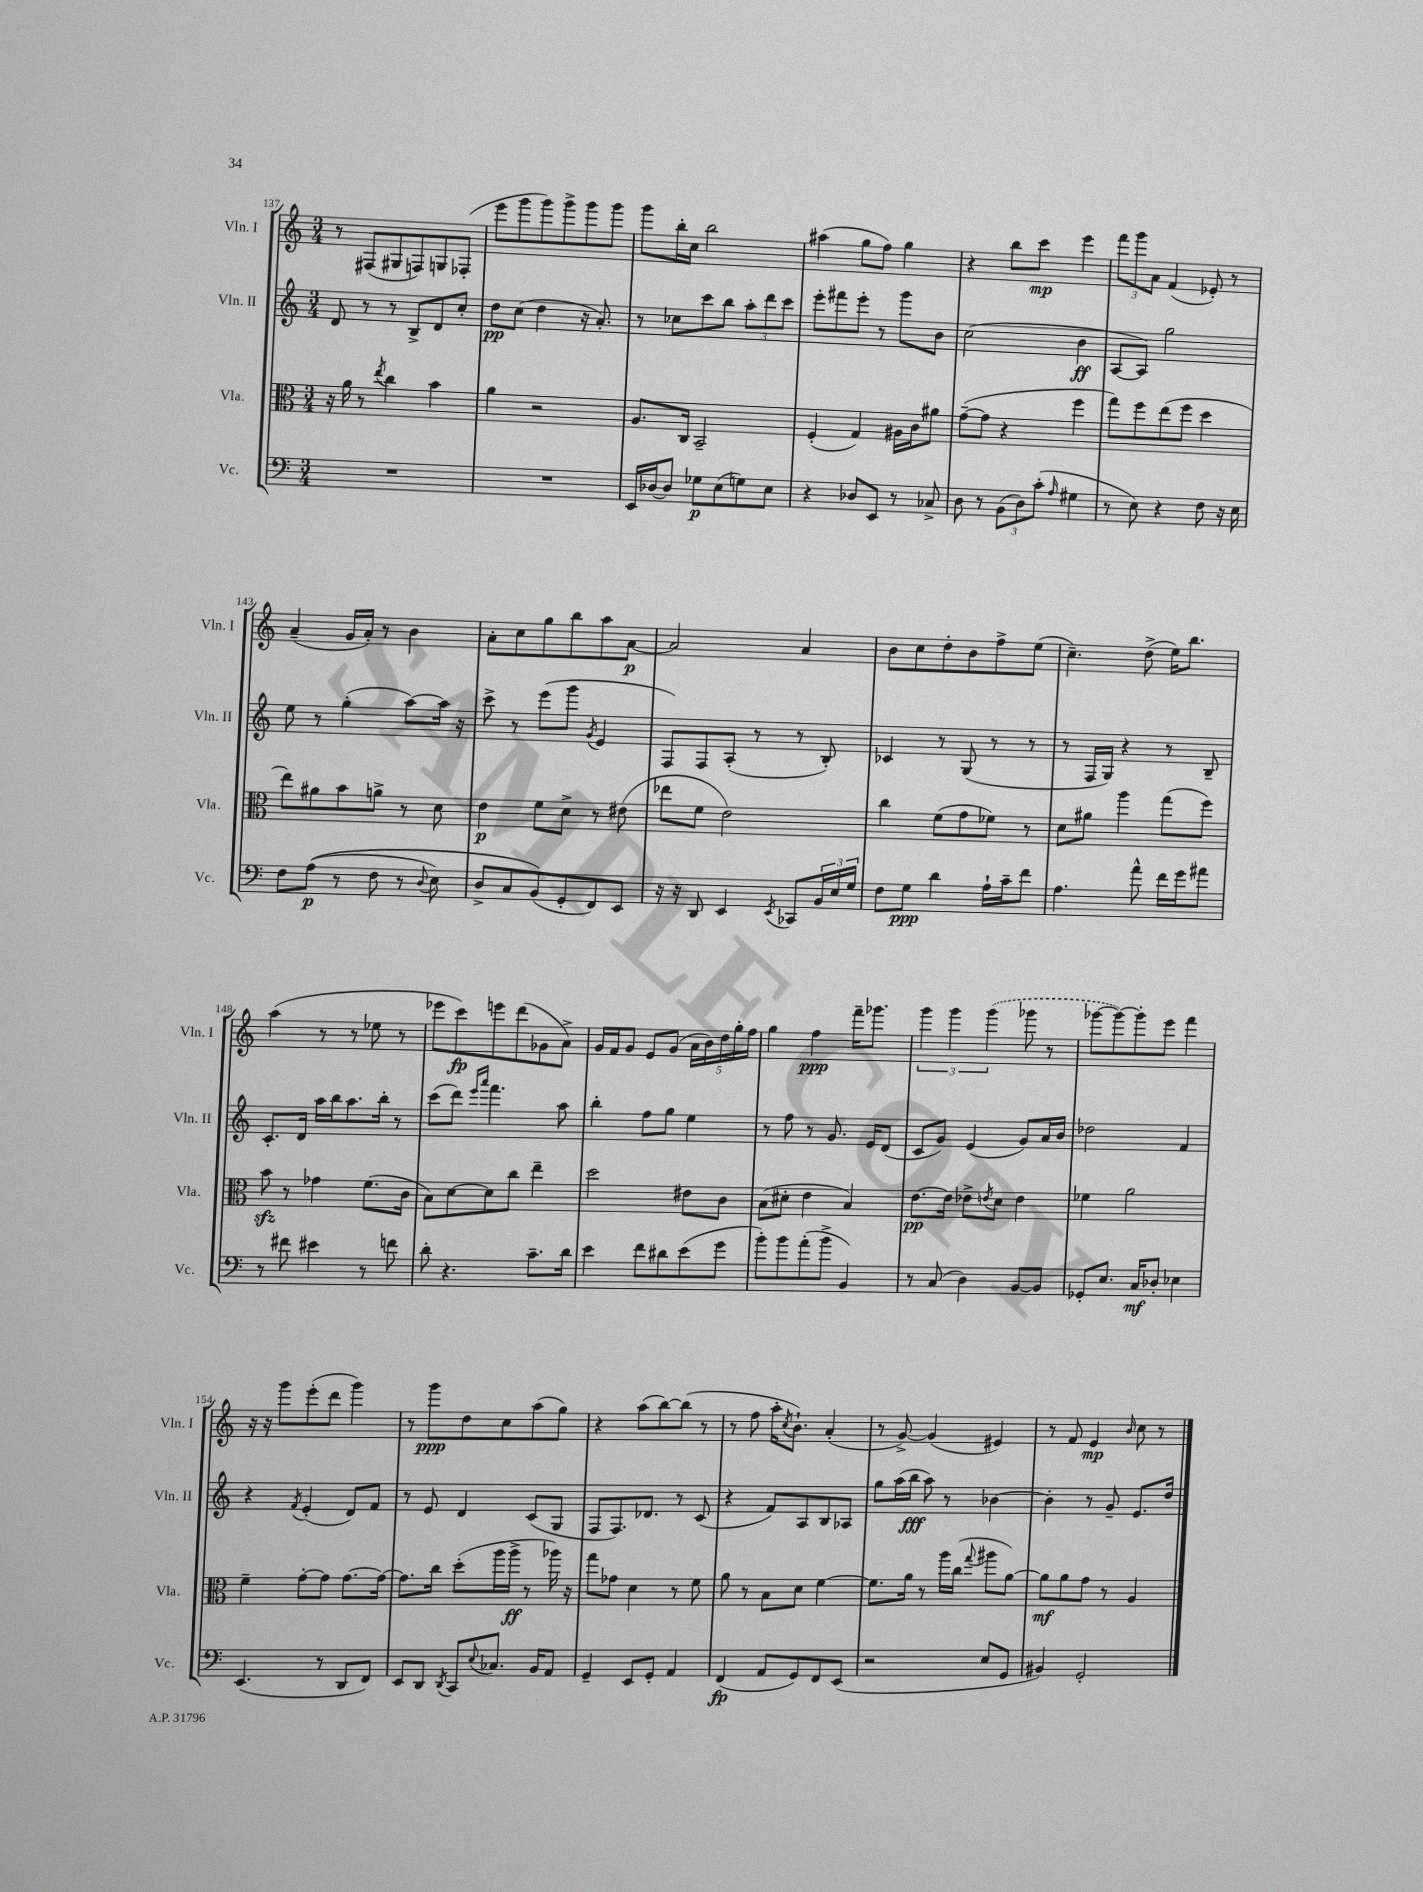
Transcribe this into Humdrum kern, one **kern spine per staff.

**kern	**dynam	**kern	**dynam	**kern	**dynam	**kern	**dynam
*part4	*part4	*part3	*part3	*part2	*part2	*part1	*part1
*staff4	*staff4	*staff3	*staff3	*staff2	*staff2	*staff1	*staff1
*I"Vc.	*	*I"Vla.	*	*I"Vln. II	*	*I"Vln. I	*
*I'Vc.	*	*I'Vla.	*	*I'Vln. II	*	*I'Vln. I	*
*clefF4	*	*clefC3	*	*clefG2	*	*clefG2	*
*k[]	*	*k[]	*	*k[]	*	*k[]	*
*M3/4	*	*M3/4	*	*M3/4	*	*M3/4	*
=137	=137	=137	=137	=137	=137	=137	=137
2.r	.	16r	.	8d/	.	8r	.
.	.	16a\	.	.	.	.	.
.	.	8r	.	8r	.	(8F#X/L	.
.	.	8qee/	.	.	.	.	.
.	.	4cc\	.	8r	.	8G#X/	.
.	.	.	.	8B^/L	.	8Fn/)	.
.	.	4b\	.	8d/	.	8Gn/	.
.	.	.	.	8cc'/J	.	(8F-X'/J	.
=138	=138	=138	=138	=138	=138	=138	=138
2.r	.	4a\	.	8dd\L	pp	8eee\L	.
.	.	.	.	(8cc\J	.	8ggg\	.
.	.	2r	.	4dd\	.	8ggg\)	.
.	.	.	.	.	.	8ggg^\	.
.	.	.	.	16r	.	8ggg\	.
.	.	.	.	8.a'/)	.	.	.
.	.	.	.	.	.	8ggg\J	.
=139	=139	=139	=139	=139	=139	=139	=139
16EE/LL	.	8.A/L	.	8r	.	8ggg\L	.
[16D-X/J	.	.	.	.	.	.	.
8D-/J]	.	.	.	8cc-X\L	.	16bb'\L	.
.	.	16C/Jk	.	.	.	16cc\JJ	.
8G-X\L	p	2BB~/	.	8ccc\	.	2bb\	.
(8E\	.	.	.	8bb\J	.	.	.
8Gn\)	.	.	.	12aa'\L	.	.	.
.	.	.	.	12ddd\	.	.	.
8E\J	.	.	.	.	.	.	.
.	.	.	.	12ccc\J	.	.	.
=140	=140	=140	=140	=140	=140	=140	=140
4r	.	(4F'/	.	8eee'\L	.	(4aa#X\	.
.	.	.	.	8fff#X\	.	.	.
8D-X/L	.	4G/)	.	8eee'\J	.	8gg\L	.
8EE/J	.	.	.	8r	.	8ff\J)	.
8r	.	16A#X\LL	.	8ggg\L	.	4gg\	.
.	.	16c\J	.	.	.	.	.
8C-X^/	.	8a#X\J	.	8b\J	.	.	.
=141	=141	=141	=141	=141	=141	=141	=141
8D\	.	([8g~\L	.	(2cc\	.	4r	.
8r	.	8g\J]	.	.	.	.	.
(12BB\L	.	4r	.	.	.	8bb\L	.
12D\)	.	.	.	.	.	.	.
.	.	.	.	.	.	8ccc\J	mp
(12c'\J	.	.	.	.	.	.	.
16qqA/	.	.	.	.	.	.	.
4G#X\	.	4ff\	.	4b\	ff	4eee\	.
=142	=142	=142	=142	=142	=142	=142	=142
8r	.	8gg\L)	.	[8A/L	.	12fff\L	.
.	.	.	.	.	.	12ggg\	.
8E\)	.	8ff\	.	8A/J])	.	.	.
.	.	.	.	.	.	12a\J	.
4r	.	(8ee\	.	2gg\	.	(4f/	.
.	.	8ff\J	.	.	.	.	.
8F\	.	4dd\	.	.	.	8e-X'/)	.
16r	.	.	.	.	.	8r	.
16E\	.	.	.	.	.	.	.
!!LO:LB:g=z
=143	=143	=143	=143	=143	=143	=143	=143
8F\L	.	8ee\L)	.	8ee\	.	(4a~/	.
((8A\J	p	8a#X\	.	8r	.	.	.
8r	.	8b\	.	(4gg'\	.	16g/LL	.
.	.	.	.	.	.	16a'/JJ)	.
8F\	.	8an^\J	.	.	.	8r	.
8r	.	8r	.	[8aa\L)	.	4b\	.
8qqD/	.	.	.	.	.	.	.
8E\)	.	8d\	.	16aa\Jk]	.	.	.
.	.	.	.	16r	.	.	.
=144	=144	=144	=144	=144	=144	=144	=144
8D^/L	.	4e\	p	8ccc^\	.	8a'\L	.
8C/	.	.	.	8r	.	8cc\	.
(8BB/)	.	8f\L	.	(8eee\L	.	8gg\	.
8GG'/	.	8d^\J	.	8ggg\J	.	8bb\	.
.	.	.	.	8qg/	.	.	.
8FF/)	.	8r	.	4e/	.	8aa\	.
8EE/J	.	(8e#X\	.	.	.	[8a\J	p
=145	=145	=145	=145	=145	=145	=145	=145
16r	.	8ee-X\L	.	8F/L)	.	2a/]	.
16r	.	.	.	.	.	.	.
8DD/	.	8f\J	.	8F/	.	.	.
4EE/	.	2e\)	.	(8A'/J	.	.	.
.	.	.	.	8r	.	.	.
8qEE/	.	.	.	.	.	.	.
8CC-X/L	.	.	.	8r	.	4a/	.
24BB/L	.	.	.	8B'/)	.	.	.
24E/	.	.	.	.	.	.	.
24G/JJ	.	.	.	.	.	.	.
=146	=146	=146	=146	=146	=146	=146	=146
8F\L	.	4cc\	.	4c-X/	.	8b\L	.
8G\J	ppp	.	.	.	.	8cc\	.
4d\	.	(8f\L	.	8r	.	8dd'\	.
.	.	8g\	.	(8G/	.	8b\	.
16A`\LL	.	8f-X\J)	.	8r	.	8ff^\	.
16c~\J	.	.	.	.	.	.	.
8f\J	.	8r	.	8r	.	(8ee\J	.
=147	=147	=147	=147	=147	=147	=147	=147
4.A\	.	8d\L	.	8r	.	4.cc~\)	.
.	.	8a#X\J	.	16F/LL	.	.	.
.	.	.	.	16G/JJ)	.	.	.
.	.	4aa\	.	4r	.	.	.
8a^^\	.	.	.	.	.	(8dd^\	.
16f\LL	.	(8gg\L	.	8r	.	16ee\KL)	.
16g\J	.	.	.	.	.	8.bb\J	.
8a#X\J	.	8ff\J)	.	8B~/	.	.	.
!!LO:LB:g=z
=148	=148	=148	=148	=148	=148	=148	=148
8r	.	8bzz\	.	8.c'/L	.	(4aa\	.
8f#X\	.	8r	.	.	.	.	.
.	.	.	.	16d/Jk	.	.	.
4e#X\	.	4g-X\	.	16aa\LL	.	8r	.
.	.	.	.	16bb\J	.	.	.
.	.	.	.	8.aa\	.	8r	.
8r	.	(8.f\L	.	.	.	8ee-X\	.
.	.	.	.	16bb'\Jk	.	.	.
8fn\	.	.	.	8r	.	8r	.
.	.	16c\Jk	.	.	.	.	.
=149	=149	=149	=149	=149	=149	=149	=149
8d'\	.	8B\L)	.	(8ccc\L	.	8eee-X\L	.
4.r	.	[8d\	.	8ddd\J)	.	8ccc\)	fp
.	.	.	.	16qqeee/LL	.	.	.
.	.	.	.	16qqaaa/JJ	.	.	.
.	.	8d\]	.	4.fff\	.	8eeen\	.
.	.	8cc\J	.	.	.	(8ddd\	.
8.c~\L	.	4ee~\	.	.	.	8g-X\	.
.	.	.	.	8aa\	.	8a^\J)	.
16d\Jk	.	.	.	.	.	.	.
=150	=150	=150	=150	=150	=150	=150	=150
4e\	.	2dd\	.	4bb'\	.	16g/LL	.
.	.	.	.	.	.	16f/J	.
.	.	.	.	.	.	8g/J	.
8f\L	.	.	.	8ff\L	.	8e/L	.
8d#X\	.	.	.	8gg\J	.	(8g/J	.
(8e\	.	8e#X\L	.	4ee\	.	20a\LL	.
.	.	.	.	.	.	20b\)	.
.	.	.	.	.	.	20dd\	.
8g\J	.	8c\J	.	.	.	.	.
.	.	.	.	.	.	20gg'\	.
.	.	.	.	.	.	20ff\JJ	.
=151	=151	=151	=151	=151	=151	=151	=151
8b'\L)	.	(8B\L	.	8r	.	4gg\	.
8b\	.	8d#X'\J	.	8ff\	.	.	.
(8a'\	.	4e\	.	8r	.	4ff\	ppp
8b^\J	.	.	.	8.g/	.	.	.
4BB/)	.	4B/)	.	.	.	16fff~\KL	.
.	.	.	.	16e/KL	.	8.ggg-X\J	.
.	.	.	.	(8d/J	.	.	.
=152	=152	=152	=152	=152	=152	=152	=152
8r	.	[8.e\L	pp	8c/L	.	6ggg\	.
(8C/	.	.	.	8g/J)	.	.	.
.	.	.	.	.	.	6ggg\	.
.	.	16e\Jk]	.	.	.	.	.
4D\)	.	8e-X^\L	.	(4e/	.	.	.
.	.	.	.	.	.	(6ggg\	.
.	.	8qen/	.	.	.	.	.
.	.	8d\J	.	.	.	.	.
[8BB/L	.	4e\	.	8g/L)	.	8ggg-X\	.
8BB/J]	.	.	.	16a/L	.	8r	.
.	.	.	.	16b/JJ	.	.	.
=153	=153	=153	=153	=153	=153	=153	=153
8GG-X'/L	.	4f-X\	.	2dd-X\	.	[8ggg-X\L	.
8.E/J	.	.	.	.	.	8ggg-\_)	.
.	.	2a\	.	.	.	8ggg-'\]	.
16C/KL	mf	.	.	.	.	.	.
8D-X'/J	.	.	.	.	.	8eee\J	.
4E-X\	.	.	.	4f/	.	4fff\	.
!!LO:LB:g=z
=154	=154	=154	=154	=154	=154	=154	=154
(4.EE/	.	4f~\	.	4r	.	16r	.
.	.	.	.	.	.	16r	.
.	.	.	.	.	.	8ggg\L	.
.	.	.	.	8qf/	.	.	.
.	.	[8g'\L	.	(4e'/	.	(8eee'\	.
8r	.	8g\J]	.	.	.	8ddd\J	.
8DD/L	.	[8.g\L	.	8d/L)	.	4ggg\)	.
8FF/J)	.	.	.	8f/J	.	.	.
.	.	16g\Jk_	.	.	.	.	.
=155	=155	=155	=155	=155	=155	=155	=155
8EE/L	.	8.g\L]	.	8r	.	8r	.
8DD/J	.	.	.	8e/	.	8ggg\L	ppp
.	.	16cc\Jk	.	.	.	.	.
8qDD/	.	.	.	.	.	.	.
8CC/L	.	(8dd'\L	.	4d/	.	8dd\	.
8qqE/	.	.	.	.	.	.	.
8.C-X/J	.	16aa\L	.	.	.	8cc\	.
.	.	16aa^\JJ	ff	.	.	.	.
.	.	8r	.	(8c/L	.	(8aa\	.
16BB/KL	.	.	.	.	.	.	.
8AA/J	.	16aa-X\)	.	8G/J	.	8gg\J)	.
.	.	16r	.	.	.	.	.
=156	=156	=156	=156	=156	=156	=156	=156
4GG~/	.	8gg\L	.	8F/L	.	4r	.
.	.	8g-X\J	.	8.F/)	.	.	.
8EE/L	.	4d\	.	.	.	(8aa\L	.
.	.	.	.	8.d-X/J	.	.	.
8GG'/J	.	.	.	.	.	[8bb\)	.
4AA/	.	8r	.	8r	.	(8bb\J]	.
.	.	8f\	.	(8c/	.	8r	.
=157	=157	=157	=157	=157	=157	=157	=157
(4FF/	fp	8a\	.	4r	.	8r	.
.	.	8r	.	.	.	8ff\	.
8AA/L	.	8B\L	.	8f/L)	.	16aa'\KL	.
.	.	.	.	.	.	8qcc/	.
.	.	.	.	.	.	8.b`\J)	.
8GG/)	.	8d\J	.	8A/	.	.	.
8FF/	.	[4f\	.	8B/	.	(4a'/	.
(8EE/J	.	.	.	8A-X/J	.	.	.
=158	=158	=158	=158	=158	=158	=158	=158
2r	.	8.f\L]	.	8gg\L	.	8r	.
.	.	.	.	(16aa\L	.	[8g^/)	.
.	.	16a\Jk	.	16bb\JJ	fff	.	.
.	.	8r	.	8aa\)	.	(4g/]	.
.	.	16aa\LL	.	8r	.	.	.
.	.	(16cc\JJ	.	.	.	.	.
.	.	8qqgg/	.	.	.	.	.
8E/L	.	8aa#X\L	.	[4b-X\	.	4e#X/)	.
8GG/J	.	[8a\J)	.	.	.	.	.
=159	=159	=159	=159	=159	=159	=159	=159
4BB#X/)	.	8a\L]	mf	4b-'\]	.	8r	.
.	.	8a\	.	.	.	8f/	.
2GG'/	.	8g\J	.	8r	.	4e/	mp
.	.	8r	.	8g~/	.	.	.
.	.	.	.	.	.	16qqb/	.
.	.	4A/	.	8.e/L	.	8cc\	.
.	.	.	.	.	.	8r	.
.	.	.	.	16dd/Jk	.	.	.
==	==	==	==	==	==	==	==
*-	*-	*-	*-	*-	*-	*-	*-
